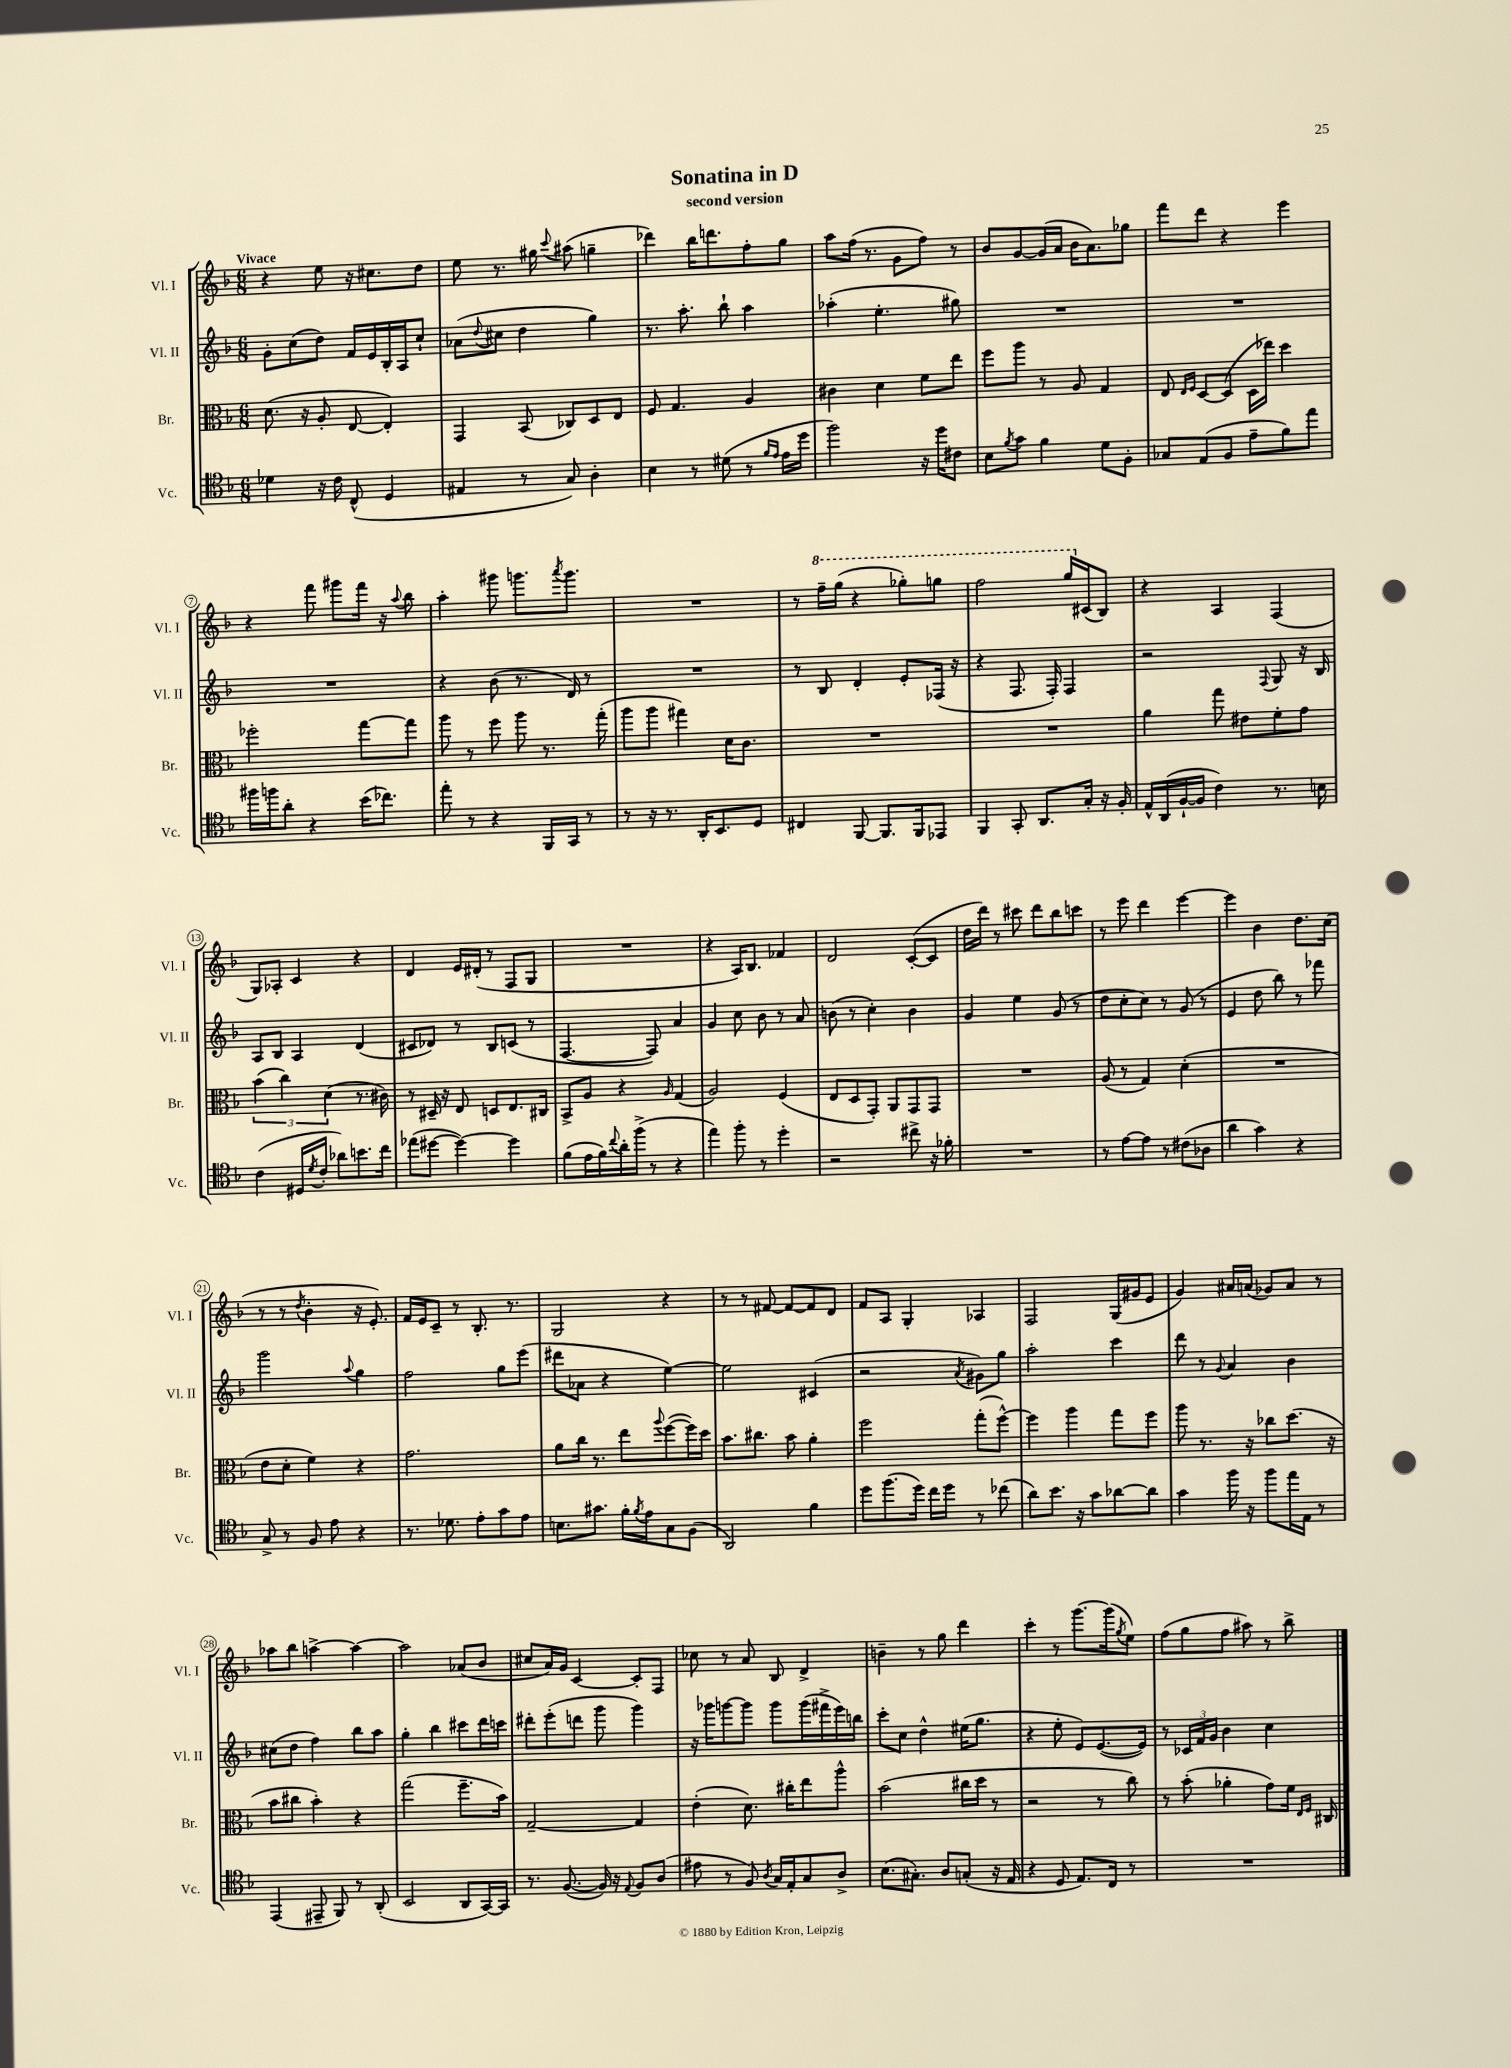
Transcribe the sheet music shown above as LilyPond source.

\header { title = "Sonatina in D" subtitle = "second version" }
<<
\new StaffGroup <<
\new Staff = "s0" \with { instrumentName = "Vl. I" shortInstrumentName = "Vl. I" } {
    \clef treble \key f \major \numericTimeSignature \time 6/8 \tempo "Vivace"
    r4 e''8 r16 cis''8. d''8 |
    e''8 r8. gis''16 \appoggiatura { c'''8 } ais''8( g''4-- |
    des'''4) bes''16 d'''8. f''8-. g''8 |
    a''8 f''16( r8. g'8 f''8) r8 |
    bes'8 g'8~ g'16( a'16 bes'16 a'8.) ges''8 |
    f'''8 d'''8 r4 e'''4 |
    r4 f'''8 gis'''8 f'''16 r16 \appoggiatura { a''8 } bes''8 |
    a''4-. gis'''8 g'''8. \acciaccatura { a'''8 } g'''8. |
    R2. |
    r8 \ottava #1 f'''16-- g'''16( r4 ges'''8-.) g'''8 |
    f'''2 g'''16 \ottava #0 cis'16( bes8) |
    r4 a4 f4( |
    g8) aes8-. c'4 r4 |
    d'4 e'16 dis'16-.( r8 f8 g8 |
    R2. |
    r4 a16) bes8. fes'4 |
    d'2 c'8~-.( c'8 |
    d''16 d'''16) r8 cis'''8 d'''8 bes''8 c'''8 |
    r8 e'''8 d'''4 e'''4~ |
    e'''4 bes'4 d''8. c''16( |
    r8 r8 \acciaccatura { d''8 } bes'4-. r16 e'8.-.) |
    f'16 e'16 c'8-- r8 bes8.-. r8. |
    g2 r4 |
    r8 r8 fis'8~ fis'8~ fis'8 d'8 |
    f'8 a8 g4-. aes4 |
    f2 g16( gis'16 e'8 |
    g'4) ais'16 a'16( ges'8) a'8 r8 |
    aes''8 bes''8 a''4~-> a''4~ |
    a''2 aes'8( bes'8 |
    cis''8 a'16) g'16 c'4~ c'8-. f8 |
    ces''8 r8 a'8 bes8 d'4-> |
    b'4-- r8 g''8 d'''4 |
    c'''4-. r8 g'''8.~ g'''16( \acciaccatura { g''8 } e''8) |
    f''8( g''8 f''8 ais''8) r8 bes''8-> \bar "|." |
}
\new Staff = "s1" \with { instrumentName = "Vl. II" shortInstrumentName = "Vl. II" } {
    \clef treble \key f \major \numericTimeSignature \time 6/8
    g'8-. c''8( d''8) f'16 e'16 bes16-. a16 c''8-! |
    aes'8( \appoggiatura { d''8 } cis''8 d''4 g''4) |
    r8. a''8.-. bes''8-! a''4 |
    aes''4-.( e''4.-. gis''8) |
    R2. |
    R2. |
    R2. |
    r4 bes'8( r8. d'16) r8 |
    R2. |
    r8 bes8 d'4-. e'8-. fes16( r16 |
    r4 f8. f16-.) f4 |
    r2 \appoggiatura { f8 } g8 r16 bes16 |
    a8 bes8 a4 d'4( |
    cis'8 des'8) r8 bes8 c'8( r8 |
    f4.~ f8) a'4 |
    g'4 c''8 bes'8 r8 a'8 |
    b'8( r8 c''4-.) b'4 |
    g'4 e''4 g'8( r8 |
    d''8 c''8-. c''8) r8 g'8( r8 |
    e'4 d''8 bes''8) r8 fes'''8 |
    g'''2 \appoggiatura { a''8 } g''4 |
    f''2 g''8 e'''8( |
    dis'''8 aes'8 r4 e''4~) |
    e''2 cis'4( |
    r2 \acciaccatura { a'8 } gis'8) g''8 |
    a''2-. c'''4 |
    d'''8 r8 \appoggiatura { g'8 } a'4 bes'4 |
    cis''8( d''8 f''4) bes''8 a''8 |
    g''4-. bes''4 cis'''8 d'''16 c'''16 |
    dis'''8-. e'''8-.( d'''8 g'''8 g'''4) |
    r16 ges'''16 g'''8~ g'''8 g'''8 g'''16( fis'''16-> e'''16) b''16 |
    c'''8-. c''8 d''4-^ eis''16( g''8. |
    r4 e''8-. e'8) e'8.~( e'16) |
    r8 \tuplet 3/2 { ces'16 f'16 g'16 } bes'4 c''4 \bar "|." |
}
\new Staff = "s2" \with { instrumentName = "Br." shortInstrumentName = "Br." } {
    \clef alto \key f \major \numericTimeSignature \time 6/8
    d'8.( r16 a8-. e8~ e4-.) |
    g,4 bes,8( ces8) d8 e8 |
    f8 g4. a4 |
    cis'4 d'4 f'8 e''8 |
    f''8 a''8 r8 a8 g4 |
    e8 \grace { e16 f16 } d8~ d8( d16 ees''16) d''4 |
    fes''2-. g''8~ g''8 |
    a''8 r8 f''8 a''8 r8. g''16-.( |
    a''8 a''8 gis''4) d'16 c'8. |
    R2. |
    R2. |
    a'4 g''8 eis'8 f'8-. g'8 |
    \tuplet 3/2 { bes'4( c''4) d'4( } r8. cis'16) |
    r8 dis16-- r16 e8 d8 e8. cis16 |
    bes,8-> a8 r4 \grace { a16 } g4( |
    a2) f4( |
    e8 d8 g,8-.) a,8 g,8 g,8 |
    R2. |
    a8( r8 g4) d'4-.( |
    R2. |
    e'8 d'8-. f'4) r4 |
    g'2. |
    a'8 c''16 r8. e''8 \appoggiatura { a''8 } f''8~( f''16) d''16 |
    bes'8. cis''8. bes'8 a'4-. |
    f''2 g''8-.( f''8~-^) |
    f''4 a''4 g''8 f''8 |
    a''8 r8. r16 ces''8 d''8.( r16 |
    bes'8 cis''8 bes'4-.) r4 |
    g''2( f''8.-- bes'16) |
    g2~-- g4 |
    e'4-.( d'8.) cis''16-. e''8 a''8-^ |
    bes'2( cis''16 d''16 r8 |
    r2 r8 c''8) |
    r8 bes'8-.( aes'4-. g'8) f'16 \grace { e16 f16 } cis16 \bar "|." |
}
\new Staff = "s3" \with { instrumentName = "Vc." shortInstrumentName = "Vc." } {
    \clef tenor \key f \major \numericTimeSignature \time 6/8
    des'4 r16 c'16 c8-^( d4 |
    eis4 r8 g8) a4-. |
    bes4 r8 dis'8( r8 \grace { f'16 e'16 } e'16 d''16 |
    f''2) r16 d''16 cis'8 |
    bes8 \acciaccatura { f'8 } g'8 f'4 d'8 f8-. |
    ges8 e8( f8 e'8-- f'8) e''8 |
    fis''16 f''16 a'8-. r4 bes'16( ces''8.) |
    e''8-. r8 r4 f,16 g,16 r8 |
    r8 r16 r8. a,16-. bes,8. d8 |
    cis4 f,8~ f,8. f,16 ees,8 |
    f,4 g,8-. a,8. g16-. r16 f16-. |
    e16-^ a,16( f16~-! f16 c'4) r8. b16 |
    c'4( dis16 \acciaccatura { d'8 } c'16-. aes'8) b'8. c''16 |
    ees''8( dis''8~ dis''4~) dis''4 |
    f'8( e'16 f'16) \appoggiatura { c''8 } a'16-. f''16->( r8 r4 |
    e''4) f''8-. r8 d''4-. |
    r2 cis''8-> r16 fes'16-. |
    R2. |
    r8 e'8~ e'8 r8 cis'8( aes8 |
    a'4 g'4) r4 |
    g8-> r8 f8 e'8 r4 |
    r8. des'8. e'8-. g'8 e'8 |
    b8. gis'8. f'16-. \acciaccatura { f'8 } e'16 g8 f8( |
    a,2) f'4 |
    d''8 f''8.( d''16) c''16 d''16 r8 ces''8( |
    a'8) bes'8. r16 g'8 aes'8~ aes'8 |
    g'4 f''16 r16 f''8 e''16 e16 r8 |
    e,4( eis,8-- f,8) r8 a,8-.( |
    bes,2 a,8 g,16~) g,16 |
    r8. f8.~( f16) r16 \appoggiatura { e8 } f8 a8( |
    eis'8 r8 f8) \acciaccatura { a8 } g16 e16-. g8 a8-> |
    bes8.( gis8.-.) a8 g8-.( r16 e16 |
    r4 d8 e8.) c16 r8 |
    R2. \bar "|." |
}
>>
>>
\layout { \context { \Score \override BarNumber.stencil = #(make-stencil-circler 0.1 0.3 ly:text-interface::print) } }
